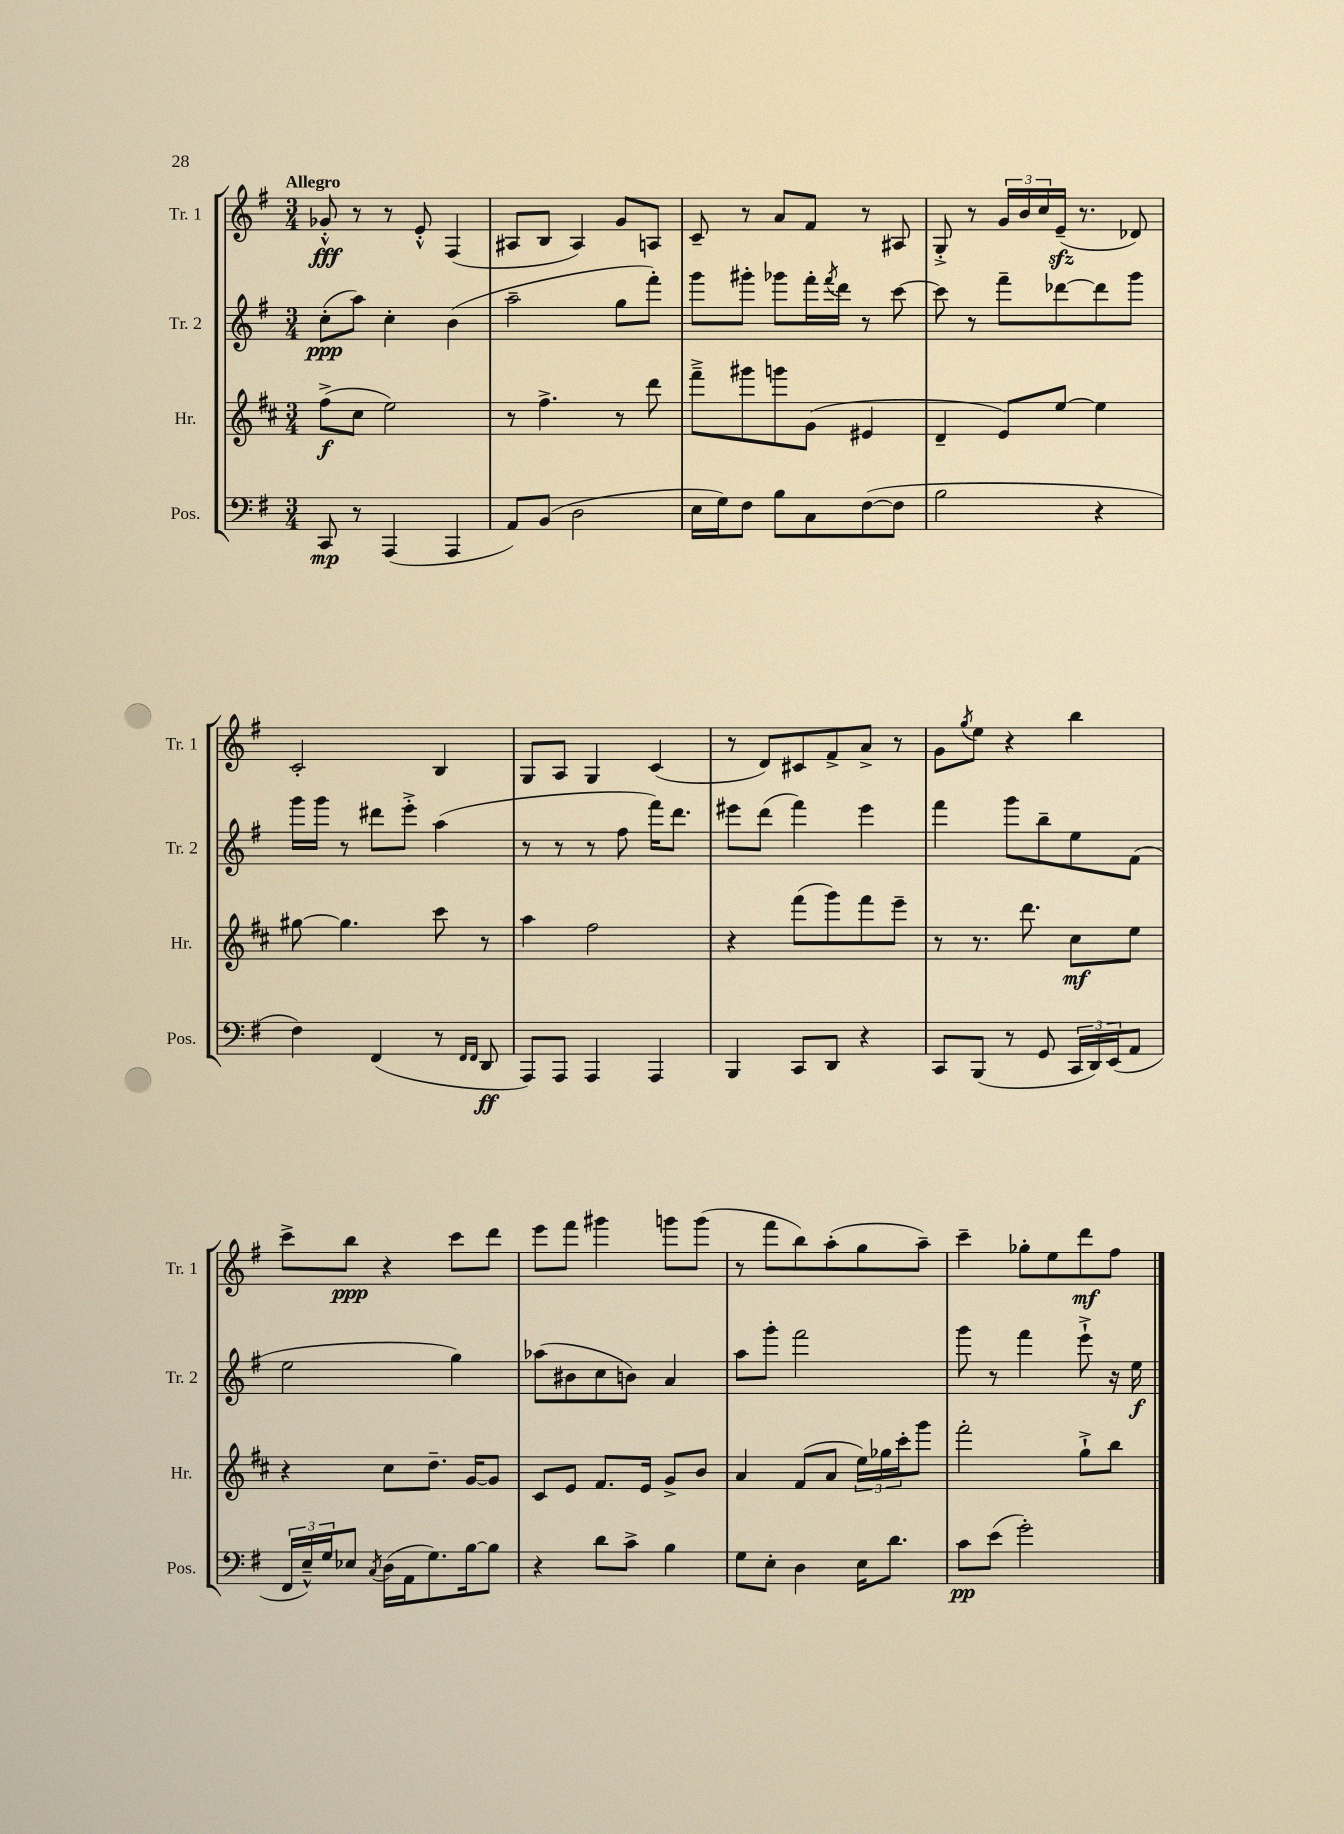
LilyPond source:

<<
\new StaffGroup <<
\new Staff = "s0" \with { instrumentName = "Tr. 1" shortInstrumentName = "Tr. 1" } {
    \clef treble \key g \major \numericTimeSignature \time 3/4 \tempo "Allegro"
    ges'8-.-^\fff r8 r8 e'8-.-^ fis4( |
    ais8 b8 ais4) g'8 a8 |
    c'8-- r8 a'8 fis'8 r8 ais8 |
    g8-.-> r8 \tuplet 3/2 { g'16 b'16 c''16 } e'16--\sfz( r8. des'8) |
    c'2-. b4 |
    g8 a8 g4 c'4( |
    r8 d'8) cis'8 fis'8-> a'8-> r8 |
    g'8 \acciaccatura { g''8 } e''8 r4 b''4 |
    c'''8-> b''8\ppp r4 c'''8 d'''8 |
    e'''8 fis'''8 gis'''4 g'''8 g'''8( |
    r8 fis'''8 b''8) a''8-.( g''8 a''8--) |
    c'''4-- ges''8-. e''8 d'''8\mf fis''8 \bar "|." |
}
\new Staff = "s1" \with { instrumentName = "Tr. 2" shortInstrumentName = "Tr. 2" } {
    \clef treble \key g \major \numericTimeSignature \time 3/4
    c''8-.\ppp( a''8) c''4-. b'4( |
    a''2-- g''8 fis'''8-.) |
    g'''8 gis'''8-. ges'''8 fis'''16-. \acciaccatura { fis'''8 } d'''16 r8 c'''8~ |
    c'''8 r8 fis'''8-- des'''8~ des'''8 g'''8 |
    g'''16 g'''16 r8 dis'''8 e'''8-.-> a''4( |
    r8 r8 r8 fis''8 fis'''16) d'''8. |
    eis'''8 d'''8( fis'''4) eis'''4 |
    fis'''4 g'''8 b''8-- e''8 fis'8( |
    e''2 g''4) |
    aes''8( bis'8 c''8 b'8) a'4 |
    a''8 g'''8-. fis'''2 |
    g'''8 r8 fis'''4 e'''8-!-> r16 e''16\f \bar "|." |
}
\new Staff = "s2" \with { instrumentName = "Hr." shortInstrumentName = "Hr." } {
    \clef treble \key d \major \numericTimeSignature \time 3/4
    fis''8->\f( cis''8 e''2) |
    r8 fis''4.-> r8 d'''8 |
    fis'''8---> gis'''8 g'''8 g'8( eis'4 |
    d'4-- e'8) e''8~ e''4 |
    gis''8~ gis''4. cis'''8 r8 |
    a''4 fis''2 |
    r4 fis'''8( g'''8) fis'''8 e'''8-- |
    r8 r8. d'''8. cis''8\mf e''8 |
    r4 cis''8 d''8.-- g'16~ g'8 |
    cis'8 e'8 fis'8. e'16 g'8-> b'8 |
    a'4 fis'8( a'8 \tuplet 3/2 { e''16) ges''16 cis'''16-. } g'''8 |
    fis'''2-. g''8-!-> b''8 \bar "|." |
}
\new Staff = "s3" \with { instrumentName = "Pos." shortInstrumentName = "Pos." } {
    \clef bass \key g \major \numericTimeSignature \time 3/4
    c,8\mp r8 a,,4( a,,4 |
    a,8) b,8( d2 |
    e16 g16) fis8 b8 c8 fis8~( fis8 |
    b2 r4 |
    fis4) fis,4( r8 \grace { fis,16 fis,16 } d,8\ff |
    a,,8) a,,8 a,,4 a,,4 |
    b,,4 c,8 d,8 r4 |
    c,8 b,,8( r8 g,8 \tuplet 3/2 { c,16 d,16) e,16( } a,8 |
    \tuplet 3/2 { fis,16 e16---^) g16 } ees8 \acciaccatura { c8 } d16( a,16 g8.) b16~ b8 |
    r4 d'8 c'8-> b4 |
    g8 e8-. d4 e16 d'8. |
    c'8\pp e'8( g'2-.) \bar "|." |
}
>>
>>
\layout { \context { \Score \remove "Bar_number_engraver" } }
